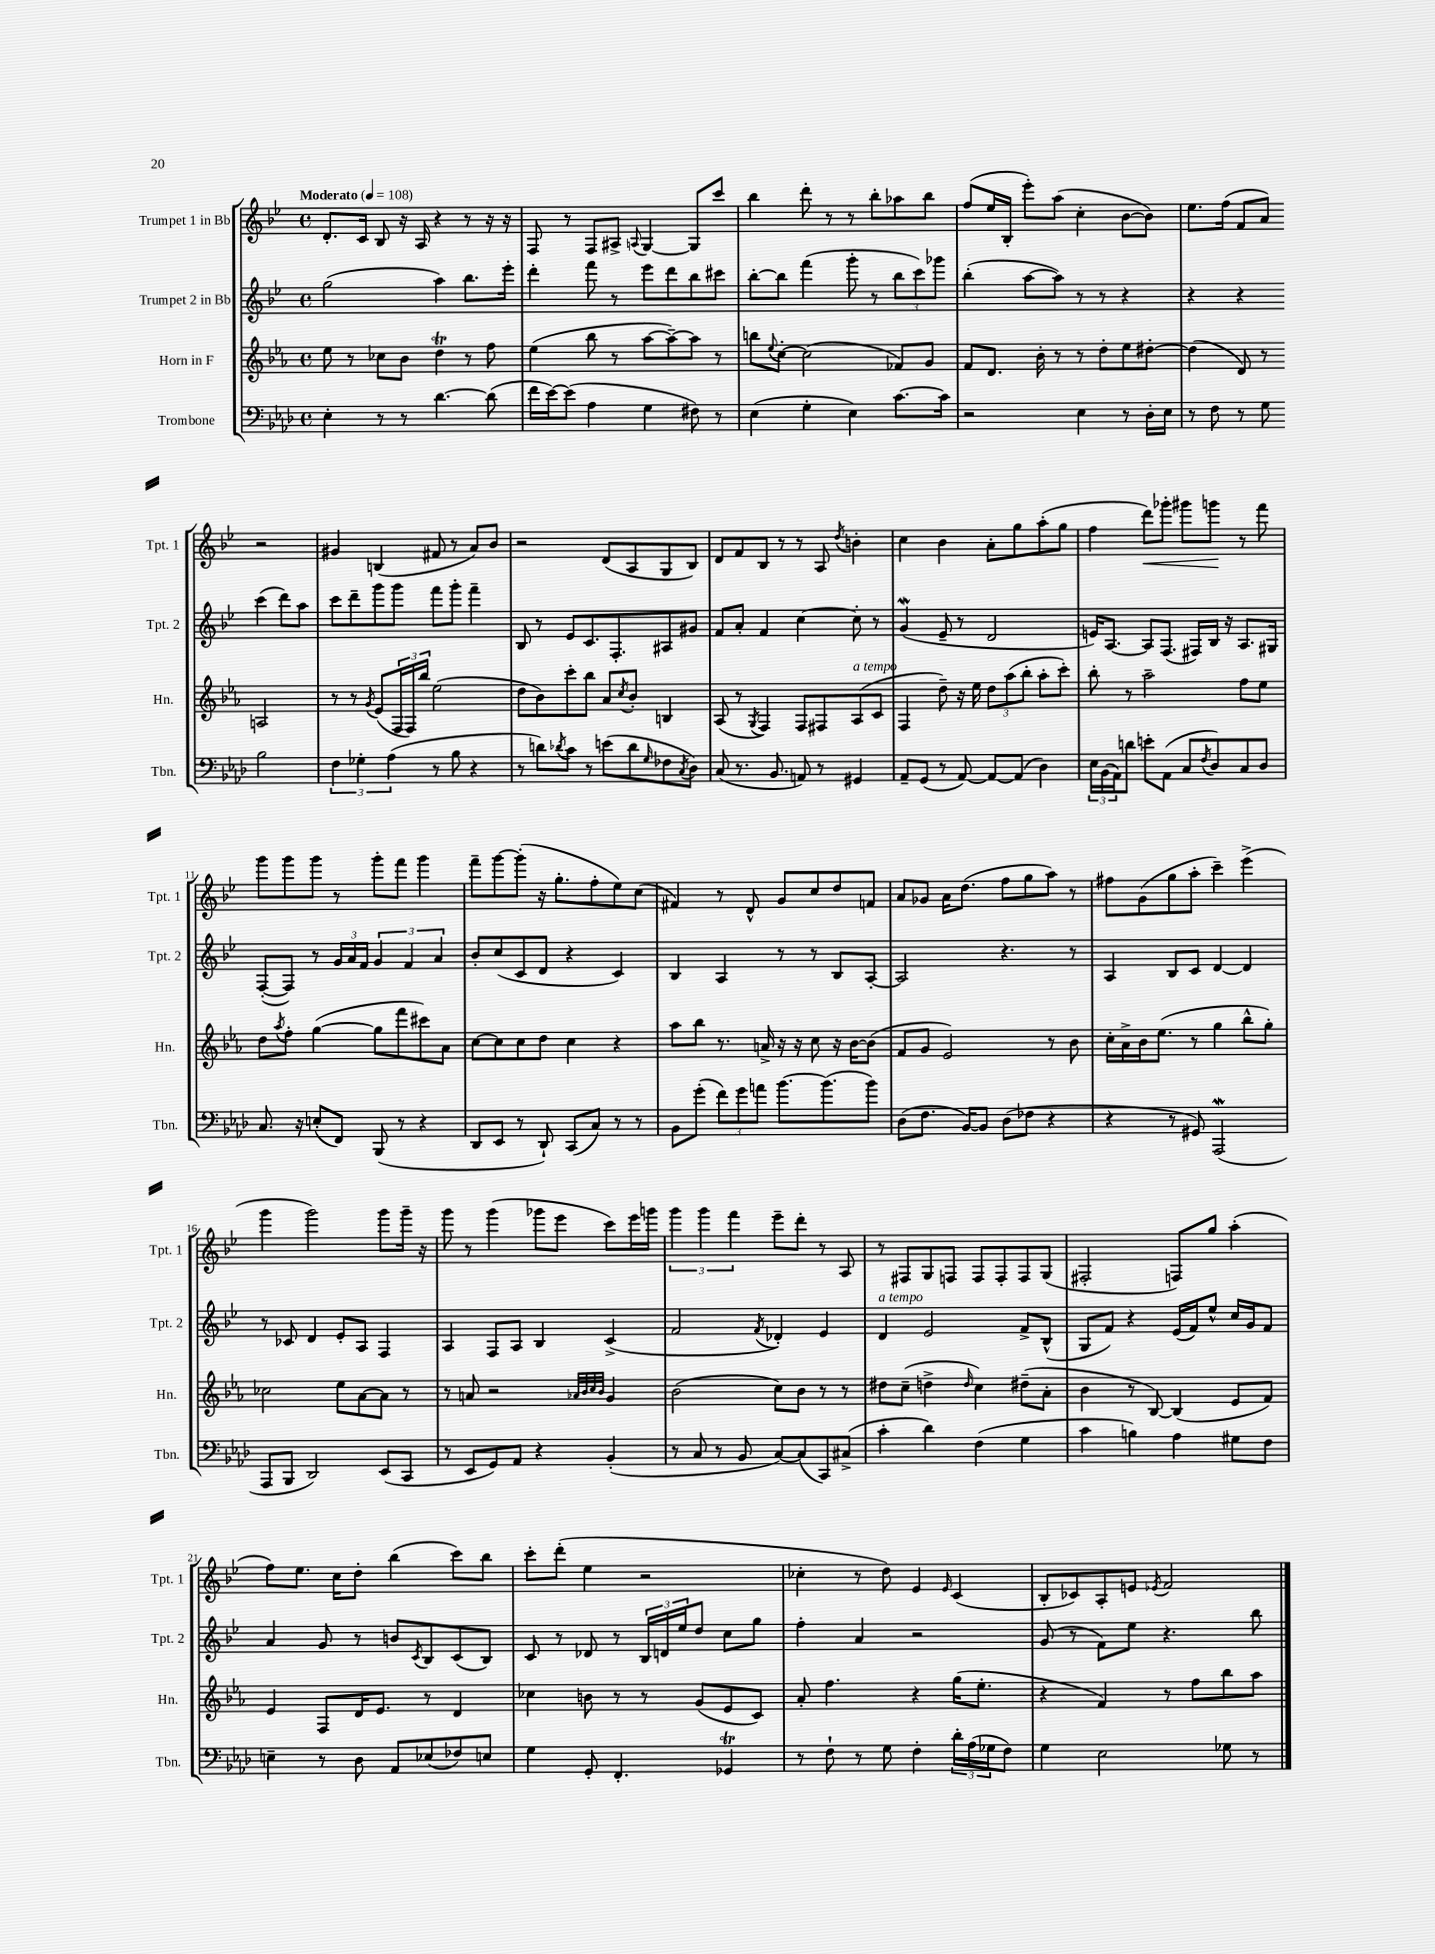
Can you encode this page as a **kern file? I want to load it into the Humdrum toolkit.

**kern	**kern	**kern	**kern
*staff4	*staff3	*staff2	*staff1
*clefF4	*clefG2	*clefG2	*clefG2
*k[b-e-a-d-]	*k[b-e-a-]	*k[b-e-]	*k[b-e-]
*M4/4	*M4/4	*M4/4	*M4/4
*met(c)	*met(c)	*met(c)	*met(c)
*MM108	*MM108	*MM108	*MM108
4E-'\	8ee-\	(2gg\	8.d'/L
.	8r	.	.
.	.	.	16c/Jk
8r	8cc-\L	.	8B-/
8r	8b-\J	.	16r
.	.	.	16A/
[4.d-\	4dd\	4aa\)	4r
.	8r	8.bb-\L	8r
(8d-\]	8ff\	.	16r
.	.	16eee-'\Jk	16r
=	=	=	=
16f\LL	(4ee-\	4ddd'\	8F/
[16e-\J)	.	.	.
(8e-\]J	.	.	8r
4A-\	8bb-\	8fff\	8F/L
.	8r	8r	8A#^/J
.	.	.	8qqA/
4G\	[8aa-\L	8eee-\L	[4G/
.	8aa-~\_)	8ddd\	.
8F#\)	8aa-\]J	8bb-\	8G/]L
8r	8r	8ccc#\J	8ccc/J
=	=	=	=
(4E-\	8bb\L	[8bb-'\L	4bb-\
.	8qqee-/	.	.
.	[8cc'\J	8bb-\]J	.
4G'\	(2cc\]	(4fff\	8ddd'\
.	.	.	8r
4E-\)	.	8ggg'\	8r
.	.	8r	8bb-'\L
[8.c\L	8f-/L)	12bb-\L	8aa-\
.	.	12ccc\)	.
.	8g/J	.	8bb-\J
.	.	12ggg-\J	.
16c\]Jk	.	.	.
=	=	=	=
2r	8f/L	(4bb-'\	(8ff/L
.	8.d/J	.	16ee-/L
.	.	.	16B-'/JJ
.	.	[8aa\L	8eee-'\L)
.	16b-'\	.	.
.	8r	8aa\]J)	(8aa\J
4E-\	8r	8r	4cc'\
.	8dd'\L	8r	.
8r	8ee-\	4r	[8b-\L
16D-'\LL	[8dd#'\J	.	8b-\]J)
16E-\JJ	.	.	.
=	=	=	=
8r	(4dd#\]	4r	8.ee-\L
8F\	.	.	.
.	.	.	(16ff\Jk
8r	8d/)	4r	8f/L
8G\	8r	.	8a/J)
2B-\	2A/	(4ccc\	2r
.	.	8ddd\L)	.
.	.	8aa\J	.
=	=	=	=
6F\	8r	8ccc\L	4g#/
.	8r	8ddd~\	.
6G-'\	.	.	.
.	8qg/	.	.
.	(8e-/L	8ggg\	(4B/
(6A-\	.	.	.
.	24F/L	8ggg\J	.
.	24F/)	.	.
.	24bb-/JJ	.	.
8r	(2ee-\	8fff\L	8f#/
8B-\	.	8ggg'\J	8r
4r	.	4fff~\	8a/L)
.	.	.	8b-/J
=	=	=	=
8r	8dd\L	8B-/	2r
8d\L)	8b-\)	8r	.
8qd-/	.	.	.
8c\J	8ccc'\	8e-/L	.
8r	8bb-\J	8.c/	.
(8e\L	8a-/L	.	(8d/L
.	.	8.F'/	.
.	8qcc/	.	.
8d-\	8b-'/J	.	8A/
16qqG/	.	.	.
8F-\	4B/	8A#/	8G/
8qC/	.	.	.
8D-\J)	.	8g#/J	8B-/J)
=	=	=	=
(8C/	(8A-/	8f/L	8d/L
8.r	8r	8a'/J	8f/
.	8qG/	.	.
.	4F/)	4f/	8B-/J
8.BB-/	.	.	.
.	.	.	8r
8AA/)	8F/L	[4cc\	8r
8r	8F#/	.	8A/
.	.	.	8qdd/
4GG#/	(8A-/	8cc'\]	4b'\
.	8c/J	8r	.
=	=	=	=
8AA-~/L	4F/	(4g/	4cc\
(8GG/J	.	.	.
8r	8dd~\)	8e-~/	4b-\
[8AA-/)	16r	8r	.
.	16ee-\	.	.
8AA-/_L	12dd\L	2d/	8a'\L
.	(12aa-\	.	.
(8AA-/]J	.	.	8gg\
.	12bb-'\J	.	.
4D-\)	8aa-'\L	.	(8aa'\
.	8ccc'\J)	.	8gg\J
=	=	=	=
24E-\LL	8bb-'\	16e/LK)	4ff\
(24BB-\	.	.	.
.	.	[8.A/J	.
24AA-\J)	.	.	.
8d\J	8r	.	.
8e'\L	2aa-~\	8A/]L	8ddd\L)
(8AA-\J	.	(8.F/J	8ggg-'\J
8C/L	.	.	8ggg#\L
.	.	16F#/LL)	.
8qF/	.	.	.
8D-/)	.	16B-/JJ	8ggg\J
.	.	16r	.
8C/	8ff\L	8.A/L	8r
8D-/J	8ee-\J	.	8fff\
.	.	16G#/Jk	.
=	=	=	=
8.C/	8dd\L	([8F'/L	8ggg\L
.	8qaa-/	.	.
.	8ff'\J	8F/]J)	8ggg\
16r	.	.	.
(8E'/L	([4gg\	8r	8ggg\J
8FF/J)	.	24g/LL	8r
.	.	24a/	.
.	.	24f/JJ	.
(8BBB-/	8gg\]L	6g/	8ggg'\L
8r	8fff\	.	8fff\J
.	.	6f/	.
4r	8ccc#\)	.	4ggg\
.	.	6a/	.
.	8a-\J	.	.
=	=	=	=
8DD-/L	[8cc\L	8b-'/L	8fff~\L
8EE-/J	8cc\]	(8cc/	[8ggg\
8r	8cc\	8c/	(8ggg'\]J
8DD-`/)	8dd\J	8d/J	16r
.	.	.	8.gg'\L
(8CC/L	4cc\	4r	.
8C/J)	.	.	8ff'\
8r	4r	4c/)	8ee-\)
8r	.	.	(8cc\J
=	=	=	=
8BB-\L	8aa-\L	4B-/	4f#/)
(8g'\J	8bb-\J	.	.
12f\L)	8.r	4A/	8r
12g\	.	.	.
.	.	.	8d^^/
12a\J	.	.	.
.	16a^/	.	.
[8.b-\L	16r	8r	8g/L
.	16r	.	.
.	8cc\	8r	8cc/
(8.b-\]	.	.	.
.	16r	8B-/L	8dd/
.	[16b-\LK	.	.
8b-\J)	(8b-\]J	[8A'/J	8f/J
=	=	=	=
(8D-\L	8f/L	2A/]	8a/L
8.F\J	8g/J	.	8g-/J
.	2e-/)	.	16a\LK
[16BB-/LK)	.	.	(8.dd\J
8BB-/]J	.	.	.
(8D-\L	.	4.r	8ff\L
8F-\J	.	.	8gg\
4r	8r	.	8aa\J)
.	8b-\	8r	8r
=	=	=	=
4r	16cc'\LL	4A/	8ff#\L
.	16a-^\	.	.
.	16b-\J	.	(8g\
.	(8.ee-\J	.	.
8r	.	8B-/L	8gg\
8GG#/)	8r	8c/J	8aa'\J
(2AAA-/	4gg\	[4d/	4ccc~\)
.	8bb-^^\L	4d/]	(4eee-^\
.	8gg'\J)	.	.
=	=	=	=
8AAA-/L	2cc-\	8r	4ggg\
8BBB-/J	.	8c-/	.
2DD-/)	.	4d/	2ggg\)
.	8ee-\L	8e-'/L	.
.	[8a-\	8A/J	.
(8EE-/L	8a-\]J	4F/	8ggg\L
8CC/J	8r	.	16ggg~\Jk
.	.	.	16r
=	=	=	=
8r	8r	4A/	8ggg\
8EE-/L	8a/	.	8r
8GG/)	2r	8F/L	(4ggg\
8AA-/J	.	8A/J	.
4r	.	4B-/	8ggg-\L
.	.	.	8eee-\J
.	32qqa-/LLL	.	.
.	32qqb-/	.	.
.	32qqcc/	.	.
.	32qqb-/JJJ	.	.
(4BB-'/	4g/	(4c^/	8ccc\L)
.	.	.	16eee-\L
.	.	.	16ggg\JJ
=	=	=	=
8r	(2b-\	2f/	6ggg\
8C/	.	.	.
.	.	.	6ggg\
8r	.	.	.
.	.	.	6fff\
8BB-/	.	.	.
.	.	8qf/	.
[8C/L)	8cc\L)	4d-'/)	8eee-~\L
(8C/]	8b-\J	.	8ddd'\J
8CC/)	8r	4e-/	8r
(8C#^/J	8r	.	8A/
=	=	=	=
4c'\	8dd#\L	4d/	8r
.	(8cc~\J	.	8F#/L
4d-\)	4dd^\	2e-/	8G/
.	.	.	8F/J
.	16qqdd/	.	.
(4F\	4cc\)	.	8F/L
.	.	.	8F'/
4G\	(8dd#~\L	8f^/L	8F/
.	8a-'\J	(8B-^^/J	(8G/J
=	=	=	=
4c\	4b-\	8G/L	2F#'/
.	.	8f/J)	.
4B\)	8r	4r	.
.	[8B-/)	.	.
4A-\	(4B-/]	(16e-/LL	8F/L)
.	.	16f/J)	.
.	.	8ee-^^/J	8gg/J
8G#\L	8e-/L	16cc/LL	(4aa'\
.	.	16g/J	.
8F\J	8f/J)	8f/J	.
=	=	=	=
4E~\	4e-/	4a/	8ff\L)
.	.	.	8.ee-\J
8r	8F/L	8g/	.
.	.	.	16cc\LK
8D-\	16d/K	8r	8dd'\J
.	8.e-/J	.	.
8AA-/L	.	8b/L	(4bb-\
.	.	8qc/	.
(8E-/	8r	8B-/	.
8F-/)	4d/	(8c/	8ccc\L)
8E/J	.	8B-/J)	8bb-\J
=	=	=	=
4G\	4cc-\	8c/	8ccc'\L
.	.	8r	(8ddd'\J
8GG'/	8b\	8d-/	4ee-\
4.FF'/	8r	8r	.
.	8r	24B-/LL	2r
.	.	24d/	.
.	.	24ee-/J	.
.	(8g/L	8dd/J	.
4GG-/	8e-/	8cc\L	.
.	8c/J)	8gg\J	.
=	=	=	=
8r	8a-'/	4ff'\	4cc-'\
8F`\	4.ff\	.	.
8r	.	4a/	8r
8G\	.	.	8dd\)
4F'\	4r	2r	4e-/
.	.	.	16qqe-/
24d-'\LL	(16gg\LK	.	(4c/
(24A-\	.	.	.
.	8.ee-'\J	.	.
24G-\J	.	.	.
8F\J)	.	.	.
=	=	=	=
4G\	4r	(8g/	8B-'/L
.	.	8r	8c-/)
2E-\	4f/)	8f\L)	8A'/
.	.	8ee-\J	8e/J
.	.	.	8qe-/
.	8r	4.r	2f/
.	8ff\L	.	.
8G-\	8bb-\	.	.
8r	8aa-\J	8bb-\	.
==	==	==	==
*-	*-	*-	*-
